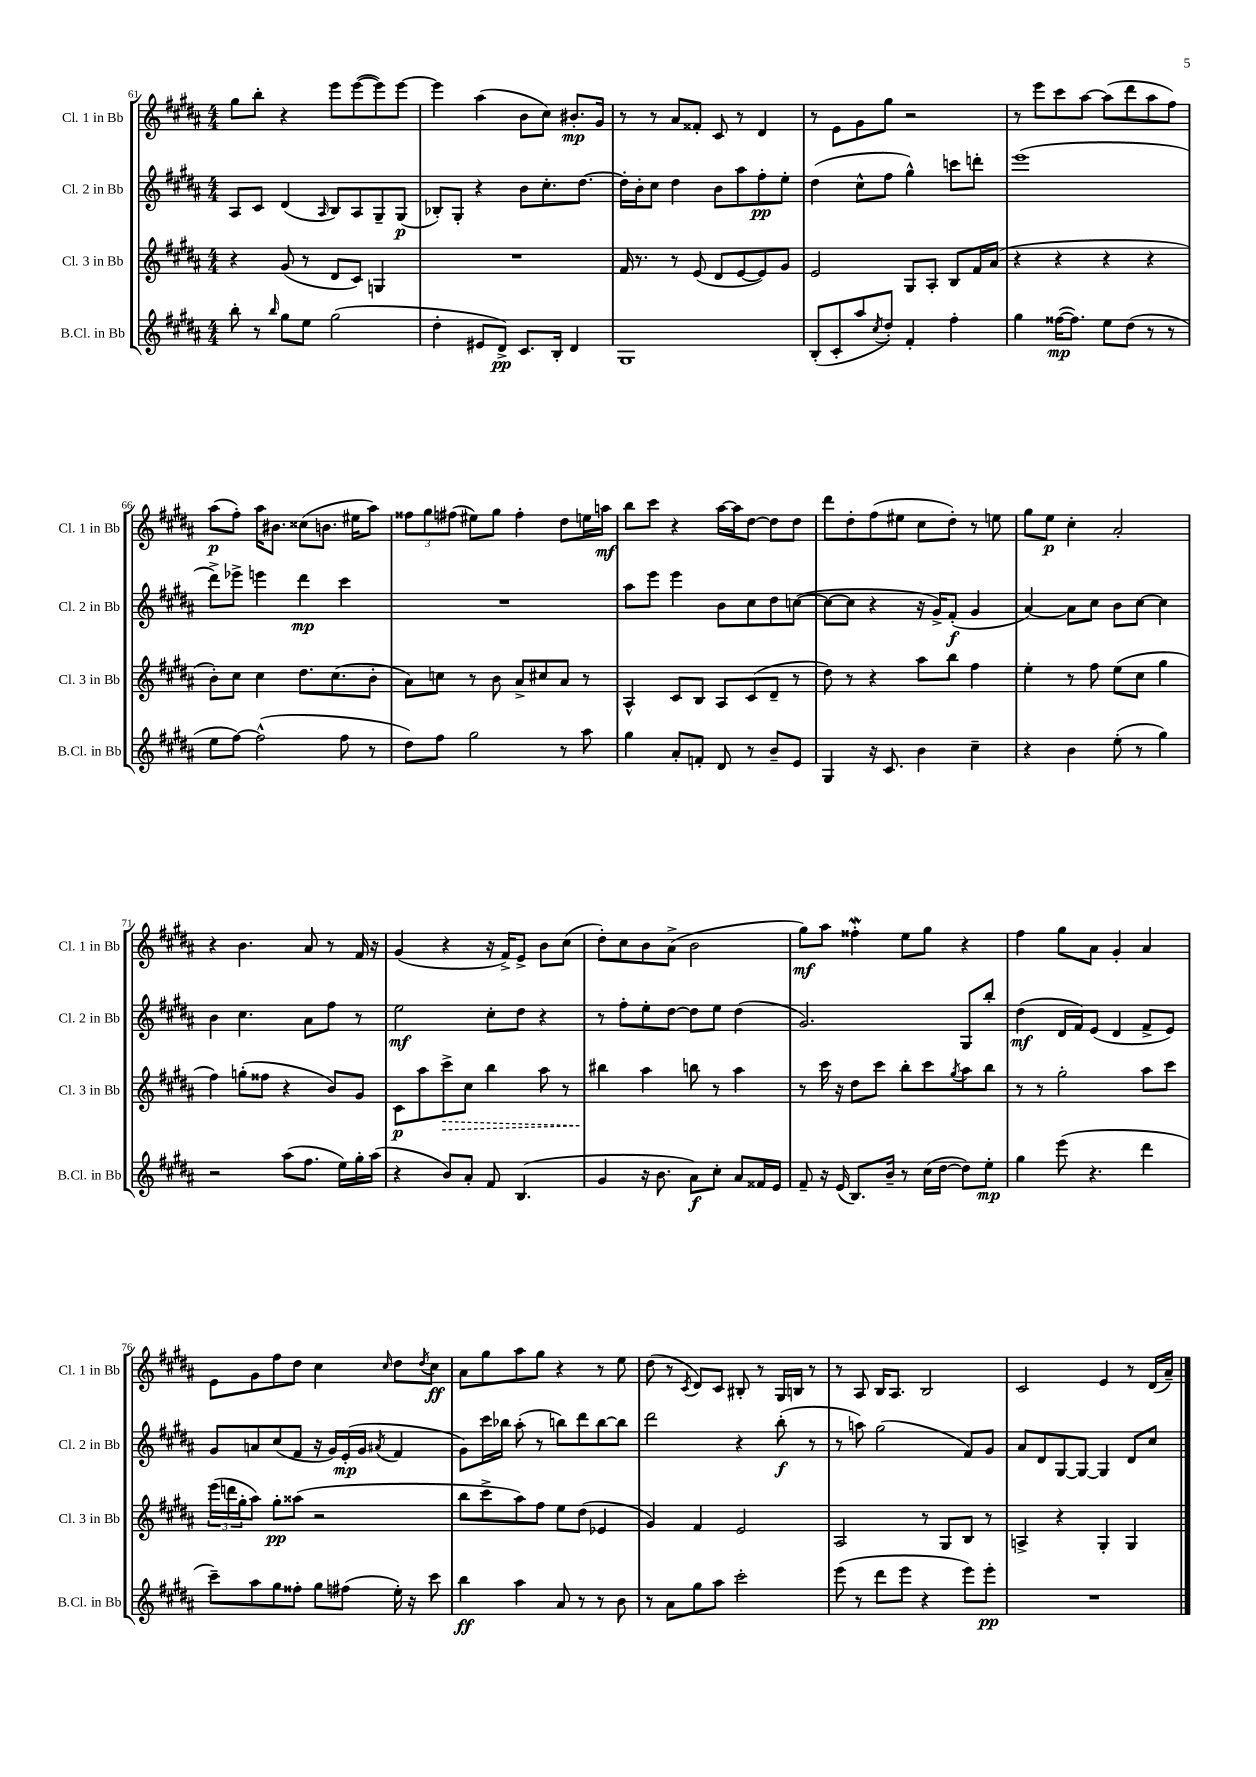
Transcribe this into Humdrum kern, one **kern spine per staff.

**kern	**kern	**kern	**kern
*staff4	*staff3	*staff2	*staff1
*clefG2	*clefG2	*clefG2	*clefG2
*k[f#c#g#d#a#]	*k[f#c#g#d#a#]	*k[f#c#g#d#a#]	*k[f#c#g#d#a#]
*M4/4	*M4/4	*M4/4	*M4/4
8bb'	4r	8A#	8gg#
8r	.	8c#	8bb'
16qqbb	.	.	.
8gg#	(8g#	(4d#	4r
8ee	8r	.	.
.	.	16qqA#	.
(2gg#	8d#	8B)	8eee
.	8c#)	8A#	([8eee
.	4G	8G#~	8eee])
.	.	(8G#	[8eee
=	=	=	=
4dd#'	1r	8B-')	4eee]
.	.	8G#'	.
8e#	.	4r	(4aa#
8d#^)	.	.	.
8.c#	.	8b	8b
.	.	8.cc#'	8cc#)
16B'	.	.	.
4d#	.	.	8.b#'
.	.	[8.dd#	.
.	.	.	16g#
=	=	=	=
1G#	16f#	16dd#']	8r
.	8.r	16b'	.
.	.	8cc#	8r
.	8r	4dd#	8a#
.	(8e	.	8f##'
.	8d#	8b	8c#
.	[8e	8aa#	8r
.	8e])	8ff#'	4d#
.	8g#	8ee'	.
=	=	=	=
(8B'	2e	(4dd#	8r
8c#'	.	.	8e
8aa#	.	8cc#^^	8g#
8qcc#	.	.	.
8dd#')	.	8ff#	8gg#
4f#'	8G#	4gg#^^)	2r
.	8A#'	.	.
4ff#'	8B	8ccc	.
.	16f#	8ddd'	.
.	(16a#	.	.
=	=	=	=
4gg#	4r	(1eee	8r
.	.	.	8eee
([16ff##	4r	.	8ccc#
8.ff##])	.	.	.
.	.	.	[8aa#
8ee	4r	.	(8aa#]
(8dd#	.	.	8ddd#
8r	4r	.	8aa#
8r	.	.	8ff#)
=	=	=	=
8ee	8b')	8ddd#^)	(8aa#
[8ff#)	8cc#	8eee-^	8ff#')
(2ff#^^]	4cc#	4eee	16aa#
.	.	.	8.b#
.	8.dd#	4ddd#	(8cc##
.	.	.	8.b
.	(8.cc#	.	.
8ff#	.	4ccc#	.
.	.	.	16ee#
8r	8b'	.	8aa#)
=	=	=	=
8dd#)	8a#)	1r	12ff##
.	.	.	12gg#
8ff#	8cc	.	.
.	.	.	(12ff#
2gg#	8r	.	8ee#)
.	8b	.	8gg#
.	8a#^	.	4ff#'
.	8cc#	.	.
8r	8a#	.	8dd#
8aa#	8r	.	16ee
.	.	.	16aa
=	=	=	=
4gg#	4A#^^	8aa#	8bb
.	.	8eee	8ccc#
8a#'	8c#	4eee	4r
8f'	8B	.	.
8d#	8A#	8b	[16aa#
.	.	.	16aa#]
8r	(8c#	8cc#	[8dd#
8b~	8d#~	8dd#	8dd#]
8e	8r	([8cc	8dd#
=	=	=	=
4G#	8dd#)	8cc_	8ddd#
.	8r	8cc]	8dd#'
16r	4r	4r	(8ff#
8.c#	.	.	.
.	.	.	8ee#
4b	8aa#	16r	8cc#
.	.	16g#^)	.
.	8bb	(8f#'	8dd#')
4cc#~	4ff#	4g#	8r
.	.	.	8ee
=	=	=	=
4r	4ee'	[4a#)	8gg#
.	.	.	8ee
4b	8r	8a#]	4cc#'
.	8ff#	8cc#	.
(8ee'	(8ee	8b	2a#'
8r	8cc#	[8cc#	.
4gg#)	4gg#	4cc#]	.
=	=	=	=
2r	4ff#)	4b	4r
.	(8gg'	4.cc#	4.b
.	8ff##	.	.
(8aa#	4r	.	.
8.ff#	.	8a#	8a#
.	8b)	8ff#	8r
16ee)	.	.	.
16gg#'	8g#	8r	16f#
(16aa#	.	.	16r
=	=	=	=
4r	8c#	2ee	(4g#
.	8aa#	.	.
8b)	8ccc#^	.	4r
8a#'	8cc#	.	.
8f#	4bb	8cc#'	16r
.	.	.	16f#^)
(4.B	.	8dd#	8e^
.	8aa#	4r	8b
.	8r	.	(8cc#
=	=	=	=
4g#	4bb#	8r	8dd#')
.	.	8ff#'	8cc#
16r	4aa#	8ee'	8b
8.b	.	.	.
.	.	[8dd#	(8a#^
8a#)	8bb	8dd#]	2b
8cc#'	8r	8ee	.
8a#	4aa#	(4dd#	.
16f##	.	.	.
16e	.	.	.
=	=	=	=
8f#~	8r	2.g#)	8gg#)
16r	16ccc#	.	8aa#
(16e	16r	.	.
8.B)	8dd#	.	4ff##'
.	8ccc#	.	.
16b~	.	.	.
8r	8bb'	.	8ee
(16cc#	8ccc#	.	8gg#
[16dd#	.	.	.
.	8qgg#	.	.
8dd#])	8aa#	8G#	4r
8ee'	8bb	8bb'	.
=	=	=	=
4gg#	8r	(4dd#	4ff#
.	8r	.	.
(8eee	2gg#'	16d#	8gg#
.	.	16f#)	.
4.r	.	(8e	8a#
.	.	4d#	4g#'
4ddd#	8aa#	8f#^	4a#
.	8ccc#	8e)	.
=	=	=	=
8ccc#~)	(24eee	8g#	8e
.	24ddd	.	.
.	24gg#'	.	.
8aa#	8aa#)	8a	8g#
8gg#	8gg#'	(8cc#	8ff#
8ff##'	(8aa##	8f#	8dd#
8gg#	2r	16r	4cc#
.	.	16g#)	.
(8ff#	.	(16e'	.
.	.	16g#	.
.	.	8qa#	16qqcc#
16ee')	.	4f#	8dd#
16r	.	.	.
.	.	.	8qdd#
8ccc#	.	.	8cc#
=	=	=	=
4bb	8bb	8g#)	8a#
.	8ccc#^	16ccc#	8gg#
.	.	16bb-	.
4aa#	8aa#)	(8aa#'	8aa#
.	8ff#	8r	8gg#
8a#	8ee	8bb)	4r
8r	(8dd#	8ddd#	.
8r	4e-	[8bb	8r
8b	.	8bb]	8ee
=	=	=	=
8r	4g#)	2ddd#	(8dd#
8a#	.	.	8r
.	.	.	8qc#
8gg#	4f#	.	8d#)
8aa#	.	.	8c#
2ccc#'	2e	4r	8B#'
.	.	.	8r
.	.	(8bb'	16G#
.	.	.	16B
.	.	8r	8r
=	=	=	=
(8eee	2A#	8r	8r
8r	.	8aa)	8A#
8ddd#	.	(2gg#	16B
.	.	.	8.A#
8eee	.	.	.
4r	8r	.	2B
.	8G#	.	.
8eee)	8B	8f#)	.
8eee'	8r	8g#	.
=	=	=	=
1r	4A^	8a#	2c#
.	.	8d#	.
.	4r	[8G#	.
.	.	8G#_	.
.	4G#'	4G#]	4e
.	4G#	8d#	8r
.	.	8cc#	(16d#
.	.	.	16a#~)
==	==	==	==
*-	*-	*-	*-
